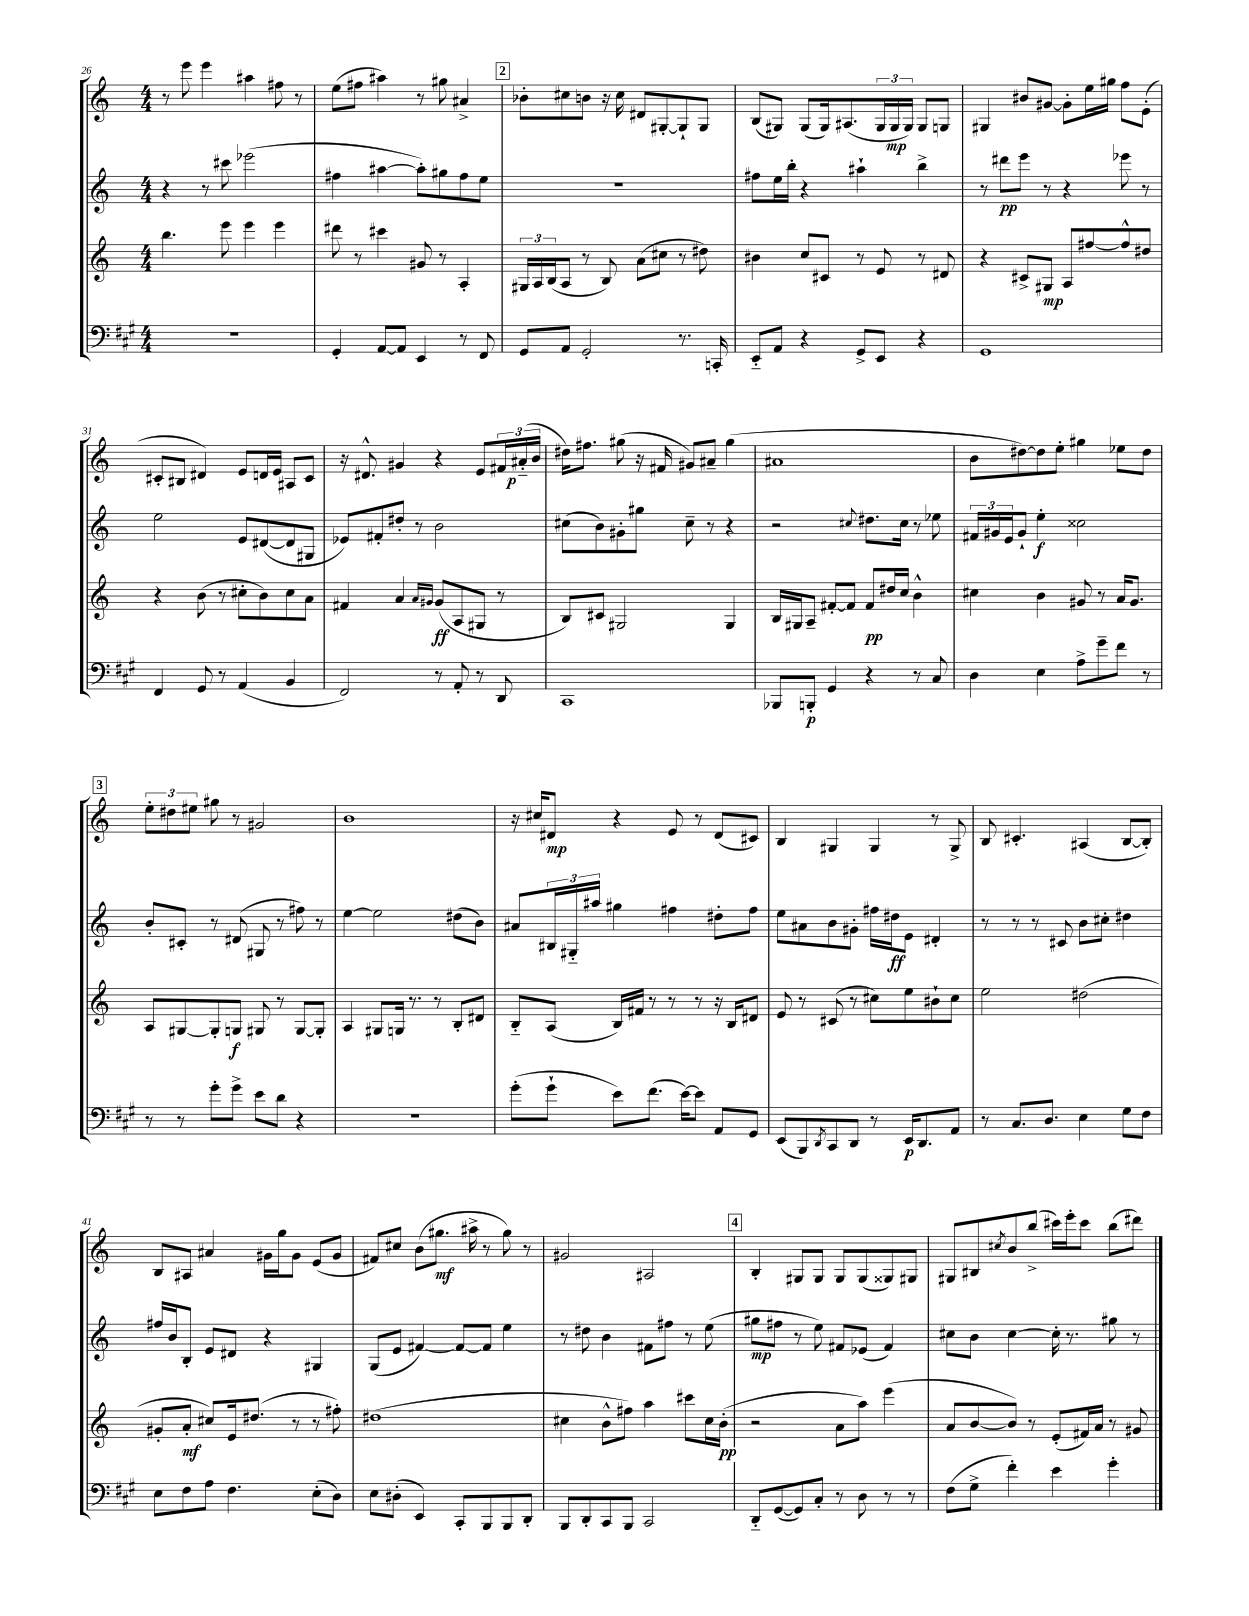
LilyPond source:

<<
\new StaffGroup <<
\new Staff = "s0" {
    \clef treble \key c \major \numericTimeSignature \time 4/4
    r8 e'''8 e'''4 ais''4 fis''8 r8 |
    e''8( fis''8 ais''4) r8 gis''8 ais'4-> |
    \mark \markup { \box "2" } bes'8-. cis''8 b'8 r16 cis''16 dis'8 gis8~-. gis8-! gis8 |
    b8( gis8) gis8( gis16) ais8.( \tuplet 3/2 { gis16 gis16\mp gis16) } gis8 g8 |
    gis4 bis'8 gis'8~ gis'8-. e''16 gis''16 f''8 e'8-.( |
    cis'8-. bis8 dis'4) e'8 d'16 e'16 ais8 cis'8 |
    r16 dis'8.-^ gis'4 r4 e'8 \tuplet 3/2 { fis'16 ais'16-_\p( b'16 } |
    dis''16) fis''8. gis''8( r16 fis'16 gis'8) ais'8-- gis''4( |
    ais'1 |
    b'8 dis''8~) dis''8 e''8-. gis''4 ees''8 dis''8 |
    \mark \markup { \box "3" } \tuplet 3/2 { e''8-. dis''8 eis''8 } gis''8 r8 gis'2 |
    b'1 |
    r16 cis''16 dis'8\mp r4 e'8 r8 dis'8( cis'8) |
    b4 gis4 gis4 r8 gis8-> |
    b8 cis'4.-. ais4( b8~ b8-.) |
    b8 ais8 ais'4 gis'16 g''16 gis'8 e'8( gis'8 |
    fis'8) cis''8 b'8( gis''8.\mf ais''16-> r8 gis''8) r8 |
    gis'2 ais2 |
    \mark \markup { \box "4" } b4-. gis8 gis8 gis8 gis8( gisis8) gis8 |
    gis8 bis8 \acciaccatura { cis''8 } b'8 b''8->( cis'''16) e'''16-. cis'''8 b''8( dis'''8) \bar "|." |
}
\new Staff = "s1" {
    \clef treble \key c \major \numericTimeSignature \time 4/4
    r4 r8 cis'''8 ees'''2( |
    fis''4 ais''4~ ais''8-.) gis''8 fis''8 e''8 |
    \mark \markup { \box "2" } R1 |
    fis''8 e''16 b''16-. r4 ais''4-! b''4-> |
    r8 dis'''8\pp e'''8 r8 r4 ees'''8 r8 |
    e''2 e'8 dis'8~( dis'8 gis8 |
    ees'8) fis'8-. dis''8-. r8 b'2 |
    cis''8( b'8) gis'8-. gis''8 cis''8-- r8 r4 |
    r2 \appoggiatura { cis''8 } dis''8. cis''16 r8 ees''8 |
    \tuplet 3/2 { fis'16 gis'16 e'16 } gis'8-! e''4-.\f cisis''2 |
    \mark \markup { \box "3" } b'8-. cis'8-. r8 dis'8( gis8 r8 fis''8) r8 |
    e''4~ e''2 dis''8( b'8) |
    ais'8 \tuplet 3/2 { bis16 gis16-_ ais''16 } gis''4 fis''4 dis''8-. fis''8 |
    e''8 ais'8 b'8 gis'8-. fis''16 dis''16\ff e'8 dis'4-. |
    r8 r8 r8 cis'8 b'8 cis''8-. dis''4 |
    fis''16 b'16 b8-. e'8 dis'8 r4 gis4 |
    g8( e'8 fis'4~) fis'8~ fis'8 e''4 |
    r8 dis''8 b'4 fis'8 fis''8 r8 e''8( |
    \mark \markup { \box "4" } gis''8\mp fis''8 r8 e''8) fis'8 ees'8( fis'4) |
    cis''8 b'8 cis''4~ cis''16-. r8. gis''8 r8 \bar "|." |
}
\new Staff = "s2" {
    \clef treble \key c \major \numericTimeSignature \time 4/4
    b''4. e'''8 e'''4 e'''4 |
    dis'''8 r8 cis'''4 gis'8 r8 a4-. |
    \mark \markup { \box "2" } \tuplet 3/2 { gis16 a16 b16( } a8 r8 b8) a'8( cis''8 r8 dis''8) |
    bis'4 c''8 cis'8 r8 e'8 r8 dis'8 |
    r4 cis'8-> gis8\mp a8 fis''8~ fis''8-^ dis''8 |
    r4 b'8( r8 cis''8-. b'8) cis''8 a'8 |
    fis'4 a'4 \grace { a'16 gis'16 } gis'8\ff( a8 gis8 r8 |
    b8) cis'8 gis2 gis4 |
    b16 gis16 a8-- fis'8~-. fis'8 fis'8\pp dis''16 c''16 b'4-^ |
    cis''4 b'4 gis'8 r8 a'16 gis'8. |
    \mark \markup { \box "3" } a8 gis8~ gis8-. g8\f gis8 r8 gis8~ gis8-. |
    a4 gis8 g16 r8. r8 b8-. dis'8 |
    b8-_ a8( b16) fis'16 r8 r8 r8 r16 b16 dis'8 |
    e'8 r8 cis'8( r8 cis''8) e''8 bis'8-! cis''8 |
    e''2 dis''2( |
    gis'8-. a'8-.\mf cis''8) e'16 dis''8.( r8 r8 fis''8-.) |
    dis''1( |
    cis''4 b'8-^ fis''8) a''4 cis'''8 cis''16 b'16-.\pp( |
    \mark \markup { \box "4" } r2 a'8 a''8) e'''4( |
    a'8 b'8~ b'8) r8 e'8-.( fis'16) a'16 r8 gis'8 \bar "|." |
}
\new Staff = "s3" {
    \clef bass \key a \major \numericTimeSignature \time 4/4
    R1 |
    gis,4-. a,8~ a,8 e,4 r8 fis,8 |
    \mark \markup { \box "2" } gis,8 a,8 gis,2-. r8. c,16-. |
    e,8-_ a,8 r4 gis,8-> e,8 r4 |
    gis,1 |
    fis,4 gis,8 r8 a,4( b,4 |
    fis,2) r8 a,8-. r8 d,8 |
    cis,1 |
    bes,,8 b,,8-.\p gis,4 r4 r8 cis8 |
    d4 e4 a8-> gis'8-- fis'8 r8 |
    \mark \markup { \box "3" } r8 r8 gis'8-. gis'8-> e'8 d'8 r4 |
    R1 |
    gis'8-.( gis'8-! e'8) fis'8.( e'16~) e'8 a,8 gis,8 |
    e,8( b,,8) \acciaccatura { d,8 } cis,8 d,8 r8 e,16\p d,8. a,8 |
    r8 cis8. d8. e4 gis8 fis8 |
    e8 fis8 a8 fis4. e8-.( d8) |
    e8 dis8-.( e,4) cis,8-. b,,8 b,,8 d,8-. |
    b,,8 d,8-. cis,8 b,,8 cis,2 |
    \mark \markup { \box "4" } d,8-_ gis,8~( gis,8) cis8-. r8 d8 r8 r8 |
    fis8( gis8-> fis'4-.) e'4 gis'4-. \bar "|." |
}
>>
>>
\layout { \context { \Score currentBarNumber = #26 } }
